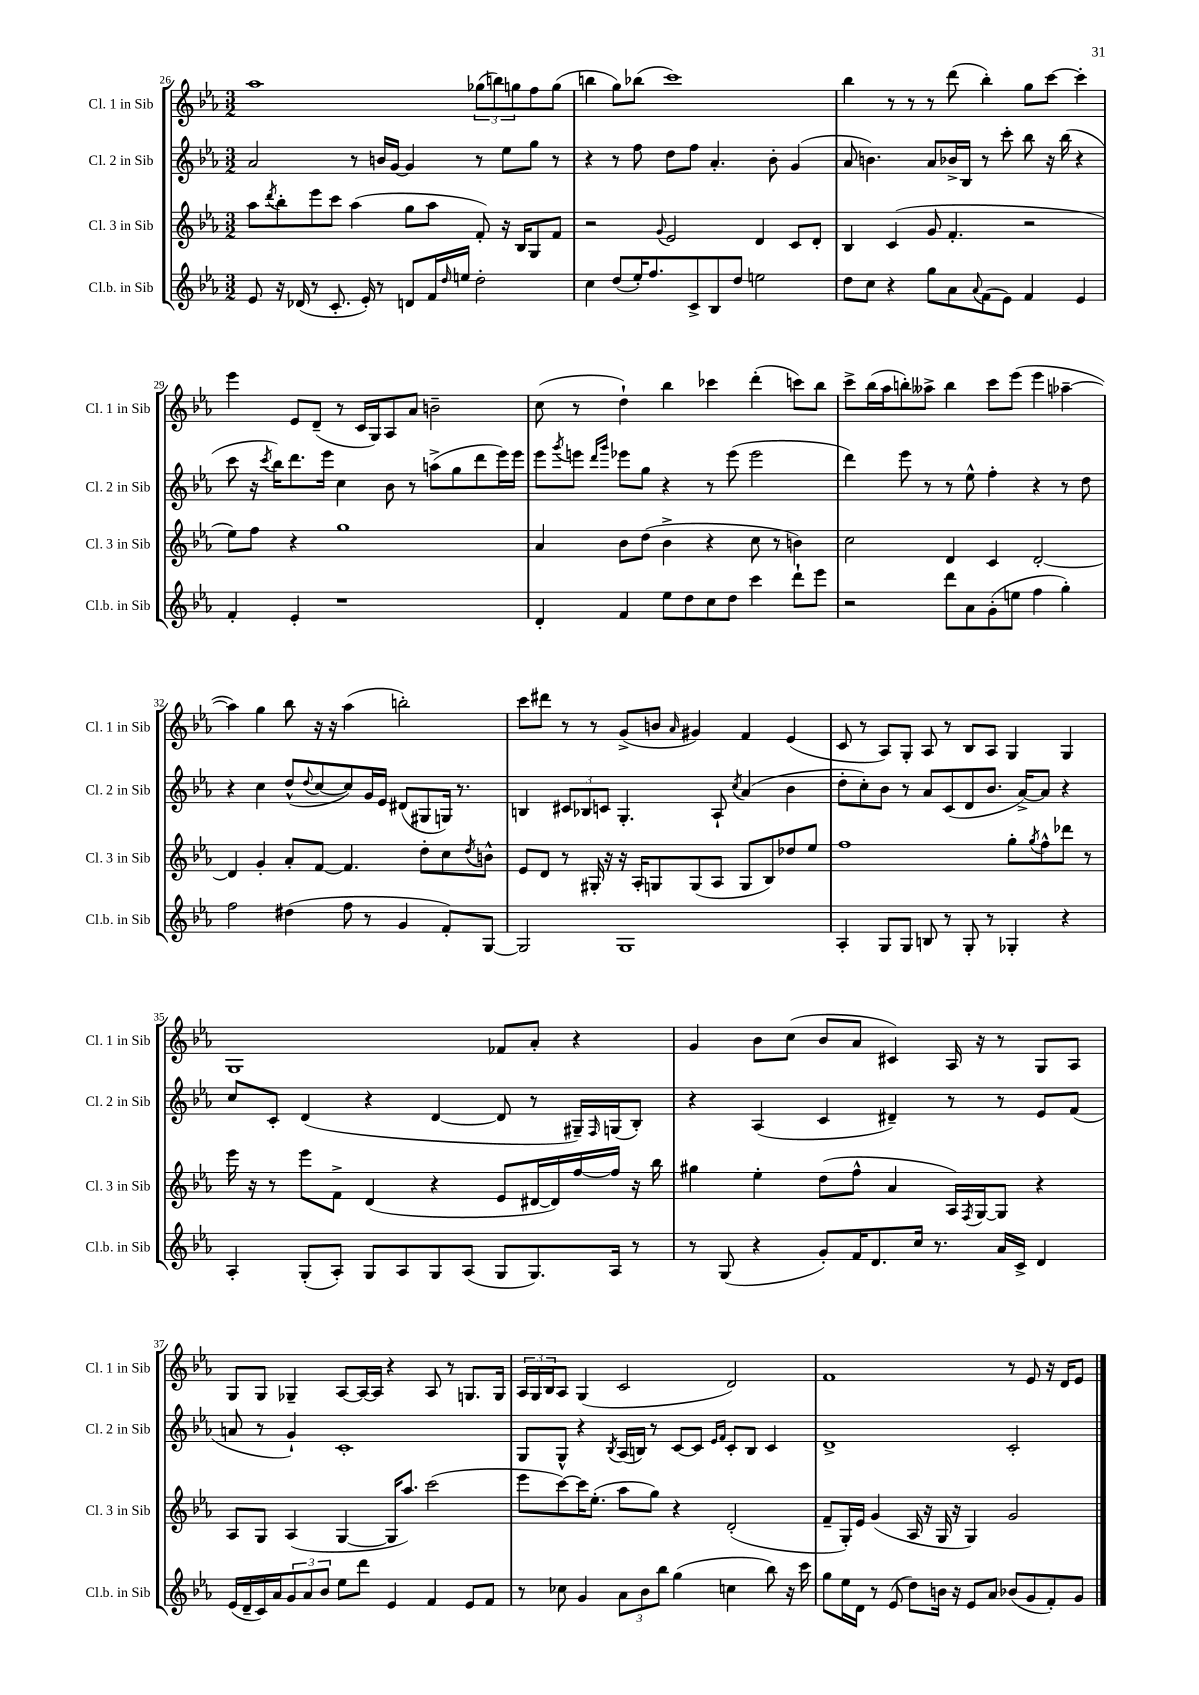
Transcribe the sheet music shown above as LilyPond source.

<<
\new StaffGroup <<
\new Staff = "s0" \with { instrumentName = "Cl. 1 in Sib" shortInstrumentName = "Cl. 1 in Sib" } {
    \clef treble \key ees \major \numericTimeSignature \time 3/2
    aes''1 \tuplet 3/2 { ges''8( b''8) g''8 } f''8 g''8( |
    b''4 g''8) bes''8( c'''1) |
    bes''4 r8 r8 r8 d'''8( bes''4-.) g''8 c'''8~ c'''4-. |
    ees'''4 ees'8 d'8--( r8 c'16 g16) aes8 aes'8 b'2-- |
    c''8( r8 d''4-!) bes''4 ces'''4 d'''4-.( c'''8) bes''8 |
    c'''8-> bes''16( aes''16 b''8-.) aeses''8-> b''4 c'''8 ees'''8( ees'''4 aes''4~-- |
    aes''4) g''4 bes''8 r16 r16 aes''4( b''2-.) |
    c'''8 dis'''8 r8 r8 g'8->( b'8 \grace { aes'16 } gis'4) f'4 ees'4( |
    c'8 r8 aes8) g8-. aes8 r8 bes8 aes8 g4 g4 |
    g1 fes'8 aes'8-. r4 |
    g'4 bes'8 c''8( bes'8 aes'8 cis'4) aes16 r16 r8 g8 aes8 |
    g8 g8 ges4-- aes8~ aes16~ aes16 r4 aes8 r8 g8. g16 |
    \tuplet 3/2 { aes16 g16 bes16 } aes8 g4( c'2 d'2) |
    f'1 r8 ees'8 r16 d'16 ees'8 \bar "|." |
}
\new Staff = "s1" \with { instrumentName = "Cl. 2 in Sib" shortInstrumentName = "Cl. 2 in Sib" } {
    \clef treble \key ees \major \numericTimeSignature \time 3/2
    aes'2 r8 b'16 g'16~ g'4 r8 ees''8 g''8 r8 |
    r4 r8 f''8 d''8 f''8 aes'4.-. bes'8-. g'4( |
    aes'8 b'4.) aes'8 bes'16-> bes16 r8 c'''8-. bes''8 r16 bes''16( r4 |
    c'''8 r16 \acciaccatura { c'''8 } bes''16) d'''8. ees'''16 c''4 bes'8 r8 a''8->( g''8 d'''8 ees'''16) ees'''16 |
    ees'''8 \acciaccatura { g'''8 } e'''8 \grace { d'''16 g'''16 } ees'''8 g''8 r4 r8 ees'''8( ees'''2 |
    d'''4) ees'''8 r8 r8 ees''8-^ f''4-. r4 r8 d''8 |
    r4 c''4 d''8-^( \appoggiatura { d''8 } c''8~ c''8) g'16 ees'16 dis'8( gis8 g16) r8. |
    b4 \tuplet 3/2 { cis'8 bes8 c'8 } g4.-. aes8-! \acciaccatura { c''8 } aes'4( bes'4 |
    d''8-. c''8-.) bes'8 r8 aes'8 c'8( d'8 bes'8. aes'16~->) aes'8 r4 |
    c''8 c'8-. d'4( r4 d'4~ d'8 r8 gis16--) \grace { f16 } g16( bes8-.) |
    r4 aes4( c'4 dis'4--) r8 r8 ees'8 f'8( |
    a'8 r8 g'4-!) c'1-. |
    g8 g8-^ r4 \acciaccatura { bes8 } aes16( b16) r8 c'8~ c'8 \grace { ees'16 f'16 } c'8-. b8 c'4 |
    d'1-> c'2-. \bar "|." |
}
\new Staff = "s2" \with { instrumentName = "Cl. 3 in Sib" shortInstrumentName = "Cl. 3 in Sib" } {
    \clef treble \key ees \major \numericTimeSignature \time 3/2
    aes''8 \acciaccatura { d'''8 } bes''8-. ees'''8 c'''8 aes''4( g''8 aes''8 f'8-.) r16 bes16 g8 f'8 |
    r2 \appoggiatura { g'8 } ees'2 d'4 c'8 d'8-. |
    bes4 c'4( g'8 f'4.-. r2 |
    ees''8) f''8 r4 g''1 |
    aes'4 bes'8 d''8( bes'4-> r4 c''8 r8 b'4) |
    c''2 d'4 c'4 d'2~-. |
    d'4 g'4-. aes'8-. f'8~ f'4. d''8-. c''8 \acciaccatura { d''8 } b'8-^ |
    ees'8 d'8 r8 gis16-. r16 r16 aes16-. g8 g8( aes8 g8 bes8) des''8 ees''8 |
    f''1 g''8-. \acciaccatura { g''8 } f''8-^ des'''8 r8 |
    ees'''16 r16 r8 ees'''8 f'8-> d'4( r4 ees'8 dis'16~ dis'16) f''16~ f''16 r16 bes''16 |
    gis''4 ees''4-. d''8( f''8-^ aes'4 aes16) \acciaccatura { f8 } g16~ g8 r4 |
    aes8 g8 aes4( g4~ g16 aes''8.) c'''2( |
    ees'''8 c'''8~) c'''16 ees''8.-.( aes''8 g''8) r4 d'2-.( |
    f'8-- g16-.) ees'16 g'4( aes16 r16 g16 r16 g4) g'2 \bar "|." |
}
\new Staff = "s3" \with { instrumentName = "Cl.b. in Sib" shortInstrumentName = "Cl.b. in Sib" } {
    \clef treble \key ees \major \numericTimeSignature \time 3/2
    ees'8 r16 des'16( r8 c'8.-. ees'16-.) r8 d'8 f'16 \grace { d''16 } e''16 d''2-. |
    c''4 d''8( ees''16-.) f''8. c'8-> bes8 d''8 e''2 |
    d''8 c''8 r4 g''8 aes'8 \appoggiatura { aes'8 } f'8( ees'8) f'4 ees'4 |
    f'4-. ees'4-. r1 |
    d'4-. f'4 ees''8 d''8 c''8 d''8 c'''4 d'''8-! ees'''8 |
    r2 d'''8 aes'8 g'8-.( e''8 f''4 g''4-.) |
    f''2 dis''4( f''8 r8 g'4 f'8-.) g8~ |
    g2 g1 |
    aes4-. g8 g8 b8 r8 g8-. r8 ges4-. r4 |
    aes4-. g8-.( aes8-.) g8 aes8 g8 aes8( g8 g8.) aes16 r8 |
    r8 g8( r4 g'8-.) f'16 d'8. c''16 r8. aes'16 c'16-> d'4 |
    ees'16( d'16-- c'16) aes'16 \tuplet 3/2 { g'8 aes'8 bes'8 } ees''8 d'''8 ees'4 f'4 ees'8 f'8 |
    r8 ces''8 g'4 \tuplet 3/2 { aes'8 bes'8 bes''8 } g''4( c''4 bes''8) r16 c'''16 |
    g''8 ees''16 d'16 r8 ees'8( d''8) b'16 r16 ees'8 aes'8 bes'8( g'8 f'8-.) g'8 \bar "|." |
}
>>
>>
\layout { \context { \Score currentBarNumber = #26 } }
